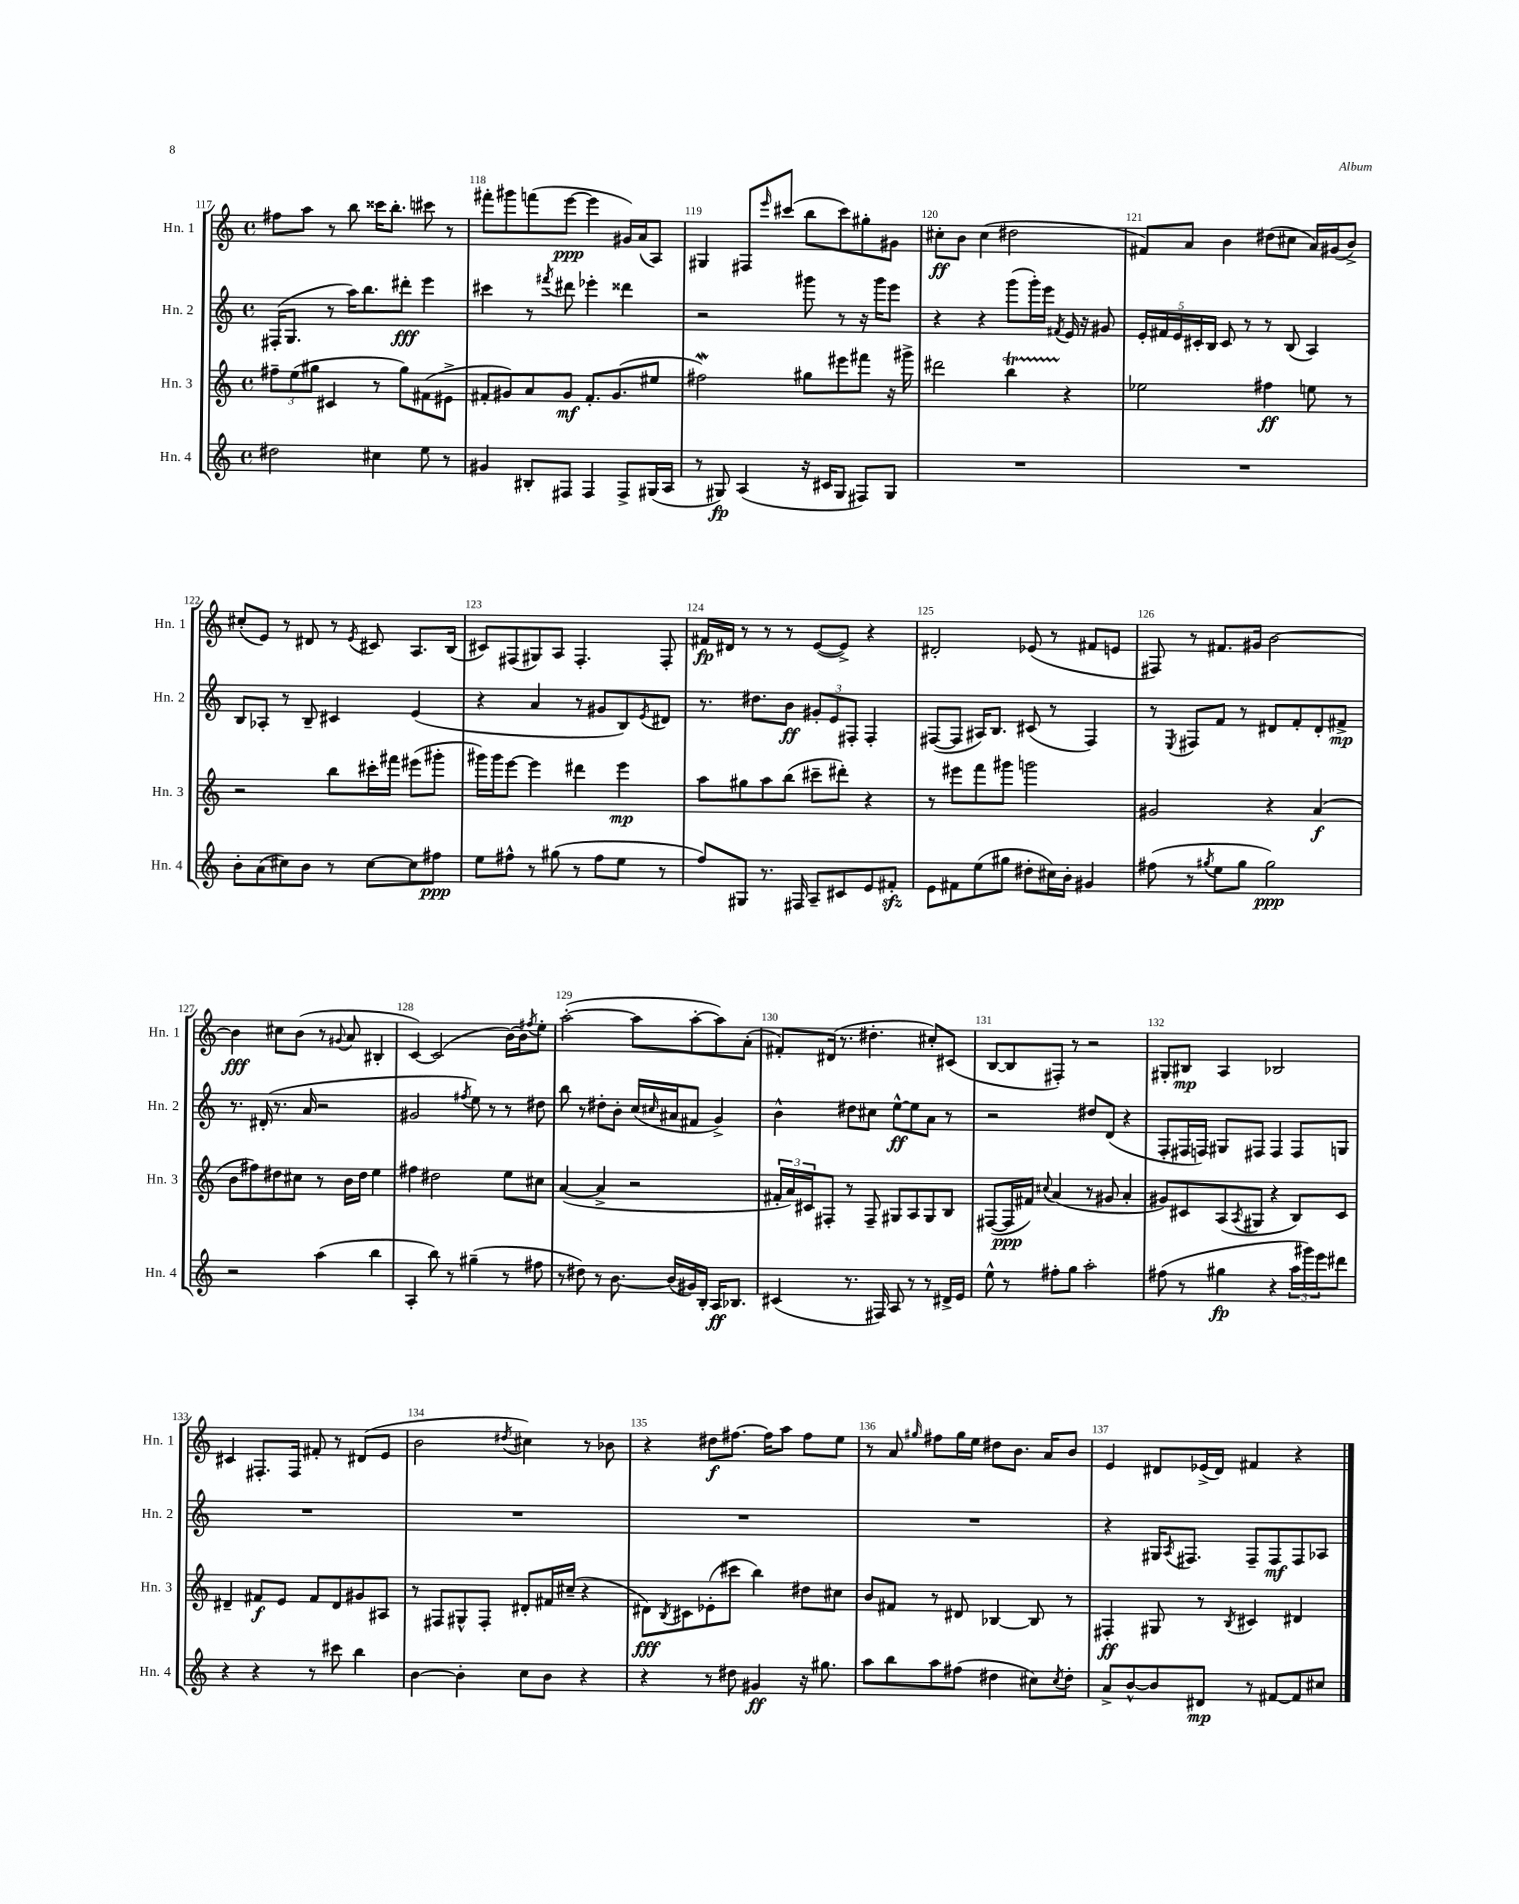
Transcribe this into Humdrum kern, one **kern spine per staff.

**kern	**dynam	**kern	**dynam	**kern	**dynam	**kern	**dynam
*part4	*part4	*part3	*part3	*part2	*part2	*part1	*part1
*staff4	*staff4	*staff3	*staff3	*staff2	*staff2	*staff1	*staff1
*I"Hn. 4	*	*I"Hn. 3	*	*I"Hn. 2	*	*I"Hn. 1	*
*I'Hn. 4	*	*I'Hn. 3	*	*I'Hn. 2	*	*I'Hn. 1	*
*clefG2	*	*clefG2	*	*clefG2	*	*clefG2	*
*k[]	*	*k[]	*	*k[]	*	*k[]	*
*M4/4	*	*M4/4	*	*M4/4	*	*M4/4	*
*met(c)	*	*met(c)	*	*met(c)	*	*met(c)	*
=117	=117	=117	=117	=117	=117	=117	=117
2dd#X\	.	12ff#X~\L	.	(16F#X'/KL	.	8ff#X\L	.
.	.	.	.	8.G/J	.	.	.
.	.	(12ee\	.	.	.	.	.
.	.	.	.	.	.	8aa\J	.
.	.	12gg#X\J	.	.	.	.	.
.	.	4c#X/	.	8r	.	8r	.
.	.	.	.	16aa\KL)	.	8bb\	.
.	.	.	.	8.bb\	.	.	.
4cc#X\	.	8r	.	.	.	16ccc##X\KL	.
.	.	.	.	.	.	8.bb'\J	.
.	.	8gg#\L)	.	8ddd#X'\J	fff	.	.
8ee\	.	(8f#X\	.	4eee\	.	8ccc#X\	.
8r	.	8e#X^\J	.	.	.	8r	.
=118	=118	=118	=118	=118	=118	=118	=118
4g#X/	.	8f#X'/L	.	4ccc#X\	.	8fff#X'\L	.
.	.	8g#X/)	.	.	.	8ggg#X\	.
8B#X'/L	.	8a/	.	8r	.	(8fffn\	.
.	.	.	.	8qfff#X/	.	.	.
8F#X/J	.	8g#/J	mf	8ddd#X\	.	[8eee\J	ppp
4F#/	.	8.f#'/L	.	4eee-X'\	.	4eee\]	.
.	.	(8.g#/	.	.	.	.	.
8F#^/L	.	.	.	4ddd##X\	.	16g#X/LL)	.
.	.	.	.	.	.	(16a/J	.
(16G#X/L	.	8ee#X/J	.	.	.	8A/J)	.
16A/JJ	.	.	.	.	.	.	.
=119	=119	=119	=119	=119	=119	=119	=119
8r	.	2ff#XW\)	.	2r	.	4G#X/	.
8G#X/)	fp	.	.	.	.	.	.
(4A/	.	.	.	.	.	8F#X/L	.
.	.	.	.	.	.	16qqeee/	.
.	.	.	.	.	.	(8ccc#X/J	.
16r	.	8gg#X\L	.	8ggg#X\	.	8bb\L	.
16c#X/KL	.	.	.	.	.	.	.
8G#/J	.	8eee#X\	.	8r	.	8ccc#\)	.
8F#X/L)	.	8fff#X\J	.	16r	.	8gg#X'\	.
.	.	.	.	16ggg#\KL	.	.	.
8G#/J	.	16r	.	8eee\J	.	8g#X\J	.
.	.	16ggg#X^\	.	.	.	.	.
=120	=120	=120	=120	=120	=120	=120	=120
1r	.	2ddd#X\	.	4r	.	8cc#X'\L	ff
.	.	.	.	.	.	8b\J	.
.	.	.	.	4r	.	(4cc#\	.
.	.	4bbt\	.	(8ggg\L	.	2dd#X\	.
.	.	.	.	16ggg'\L)	.	.	.
.	.	.	.	16eee\JJ	.	.	.
.	.	.	.	8qf#X/	.	.	.
.	.	4r	.	16e/	.	.	.
.	.	.	.	16r	.	.	.
.	.	.	.	8g#X/	.	.	.
=121	=121	=121	=121	=121	=121	=121	=121
1r	.	2ee-X\	.	20e'/LL	.	8f#X/L)	.
.	.	.	.	20f#X/	.	.	.
.	.	.	.	20e/	.	.	.
.	.	.	.	.	.	8a/J	.
.	.	.	.	20c#X'/	.	.	.
.	.	.	.	20B/JJ	.	.	.
.	.	.	.	8c#/	.	4b\	.
.	.	.	.	8r	.	.	.
.	.	4ff#X\	ff	8r	.	(8dd#X\L	.
.	.	.	.	(8B/	.	8cc#X\J	.
.	.	8een\	.	4A/)	.	16a/LL)	.
.	.	.	.	.	.	(16g#X/J	.
.	.	8r	.	.	.	8b^/J)	.
!!LO:LB:g=z
=122	=122	=122	=122	=122	=122	=122	=122
8b'\L	.	2r	.	8B/L	.	(8cc#X'/L	.
(8a\	.	.	.	8A-X'/J	.	8e/J)	.
8cc#X\)	.	.	.	8r	.	8r	.
8b\J	.	.	.	8B~/	.	8d#X/	.
8r	.	8bb\L	.	4c#X/	.	8r	.
.	.	.	.	.	.	8qe/	.
[8cc#\L	.	16ccc#X'\L	.	.	.	8c#X/	.
.	.	16fff#X\JJ	.	.	.	.	.
8cc#\]	.	(8eee#X\L	.	(4e/	.	8.A/L	.
8ff#X\J	ppp	8ggg#X'\J	.	.	.	.	.
.	.	.	.	.	.	(16B/Jk	.
=123	=123	=123	=123	=123	=123	=123	=123
8ee\L	.	16ggg#X\LL)	.	4r	.	8c#X/L)	.
.	.	16ggg#\J	.	.	.	.	.
8ff#X^^\J	.	[8eee\J	.	.	.	(8F#X/	.
8r	.	4eee\]	.	4a/	.	8G#X/)	.
(8gg#X\	.	.	.	.	.	8A/J	.
8r	.	4ddd#X\	.	8r	.	4.F#'/	.
8ff#\L	.	.	.	8g#X/L	.	.	.
8ee\J	.	4eee\	mp	8B/)	.	.	.
.	.	.	.	8qe/	.	.	.
8r	.	.	.	8d#X/J	.	8F#'/	.
=124	=124	=124	=124	=124	=124	=124	=124
8ff/L)	.	8aa\L	.	8.r	.	16f#X/LL	fp
.	.	.	.	.	.	16d#X/JJ	.
8G#X/J	.	8gg#X\	.	.	.	8r	.
.	.	.	.	8.dd#X\L	.	.	.
8.r	.	8aa\	.	.	.	8r	.
.	.	(8bb\J	.	8b\J	ff	8r	.
16F#X/	.	.	.	.	.	.	.
8A~/L	.	8ccc#X~\L	.	12g#X'/L	.	([8e/L	.
.	.	.	.	12e/	.	.	.
8c#X/	.	8ddd#X'\J)	.	.	.	8e^/J])	.
.	.	.	.	12F#X'/J	.	.	.
8e/	.	4r	.	4F#'/	.	4r	.
8f#Xzz'/J	.	.	.	.	.	.	.
=125	=125	=125	=125	=125	=125	=125	=125
8e\L	.	8r	.	([8F#X/L	.	2d#X'/	.
8f#X\	.	8eee#X\L	.	8F#/J]	.	.	.
(8ee\	.	8fff\	.	16A#X/KL)	.	.	.
.	.	.	.	8.B/J	.	.	.
8gg#X\J	.	8ggg#X\J	.	.	.	.	.
8dd#X'\L	.	2gggn\	.	(8c#X/	.	(8e-X/	.
16cc#X\L)	.	.	.	8r	.	8r	.
16b'\JJ	.	.	.	.	.	.	.
4g#X/	.	.	.	4F#/)	.	8f#X/L	.
.	.	.	.	.	.	8en/J	.
=126	=126	=126	=126	=126	=126	=126	=126
(8ff#X\	.	2g#X/	.	8r	.	8F#X/)	.
.	.	.	.	8qE/	.	.	.
8r	.	.	.	8F#X/L	.	8r	.
8qgg#X/	.	.	.	.	.	.	.
8ee\L	.	.	.	8f/J	.	8.f#X/L	.
8gg#\J	.	.	.	8r	.	.	.
.	.	.	.	.	.	16g#X/Jk	.
2gg#\)	ppp	4r	.	8d#X/L	.	[2b\	.
.	.	.	.	8f'/	.	.	.
.	.	(4a/	f	8d#'/	.	.	.
.	.	.	.	8f#X^/J	mp	.	.
!!LO:LB:g=z
=127	=127	=127	=127	=127	=127	=127	=127
2r	.	8b\L	.	8.r	.	4b\]	fff
.	.	8ff#X\)	.	.	.	.	.
.	.	.	.	(16d#X'/	.	.	.
.	.	8dd#X\	.	8.r	.	8cc#X\L	.
.	.	8cc#X\J	.	.	.	(8b\J	.
.	.	.	.	16a/	.	.	.
(4aa\	.	8r	.	2r	.	8r	.
.	.	.	.	.	.	8qqg#X/	.
.	.	16b\LL	.	.	.	8a/	.
.	.	16dd#\JJ	.	.	.	.	.
4bb\	.	4ee\	.	.	.	4B#X'/	.
=128	=128	=128	=128	=128	=128	=128	=128
4A'/	.	4ff#X\	.	2g#X/	.	[4c/)	.
8bb\)	.	2dd#X\	.	.	.	(2c/]	.
8r	.	.	.	.	.	.	.
.	.	.	.	8qff#X/	.	.	.
(4gg#X~\	.	.	.	8ee\)	.	.	.
.	.	.	.	8r	.	.	.
8r	.	8ee\L	.	8r	.	[16b\LL)	.
.	.	.	.	.	.	16b\J]	.
.	.	.	.	.	.	8qff#X/	.
8ff#X\	.	8cc#X\J	.	8dd#X\	.	8ee'\J	.
=129	=129	=129	=129	=129	=129	=129	=129
8r	.	([4a/	.	8bb\	.	([2aa'\	.
8dd#X\)	.	.	.	8r	.	.	.
8r	.	4a^/]	.	8dd#X'\L	.	.	.
[8.b\	.	.	.	8b'\J	.	.	.
.	.	2r	.	(16cc/LL	.	8aa\L]	.
.	.	.	.	16qqcc#X/	.	.	.
(16b/LL]	.	.	.	16a#X/J	.	.	.
16g#X/)	.	.	.	8f#X/J	.	[8aa'\	.
16B'/JJ	.	.	.	.	.	.	.
16A/KL	ff	.	.	4g^/)	.	8aa\])	.
8.B-X/J	.	.	.	.	.	.	.
.	.	.	.	.	.	(8a'\J	.
=130	=130	=130	=130	=130	=130	=130	=130
(4c#X/	.	24f#X'/LL	.	4b^^\	.	8f#X'/L)	.
.	.	24a/)	.	.	.	.	.
.	.	24c#X/J	.	.	.	.	.
.	.	8F#X'/J	.	.	.	(16d#X/Jk	.
.	.	.	.	.	.	8.r	.
8.r	.	8r	.	8dd#X\L	.	.	.
.	.	8F#~/	.	8cc#X\J	.	4.dd#X'\	.
16F#X/)	.	.	.	.	.	.	.
8A/	.	8G#X/L	.	[8ee^^\L	ff	.	.
8r	.	8A/	.	8ee\]	.	.	.
8r	.	8G#/	.	8a\J	.	8cc#X'/L)	.
16d#X^/LL	.	8B/J	.	8r	.	(8c#X/J	.
16e/JJ	.	.	.	.	.	.	.
=131	=131	=131	=131	=131	=131	=131	=131
8ee^^\	.	([8F#X/L	.	2r	.	[8B/L	.
8r	.	16F#/L]	ppp	.	.	8B/]	.
.	.	16f#X/JJ)	.	.	.	.	.
.	.	8qqcc#X/	.	.	.	.	.
8ff#X'\L	.	(4a/	.	.	.	8F#X'/J)	.
8gg\J	.	.	.	.	.	8r	.
2aa'\	.	8r	.	8dd#X/L	.	2r	.
.	.	8g#X/	.	(8d/J	.	.	.
.	.	4a'/	.	4r	.	.	.
=132	=132	=132	=132	=132	=132	=132	=132
(8ff#X\	.	8g#X/L)	.	8F'/L	.	8G#X'/L	.
8r	.	8c#X/	.	16F#X/L	.	8B#X/J	mp
.	.	.	.	16Fn/JJ)	.	.	.
4gg#X\	fp	(8A/	.	8G#X/L	.	4A/	.
.	.	8qA/	.	.	.	.	.
.	.	8G#X/J	.	8F#X/J	.	.	.
4r	.	4r	.	4F#/	.	2B-X/	.
24aa\LL	.	8B/L)	.	8F#/L	.	.	.
24ggg#X\)	.	.	.	.	.	.	.
24eee\J	.	.	.	.	.	.	.
8ddd#X\J	.	8c#/J	.	8Gn/J	.	.	.
!!LO:LB:g=z
=133	=133	=133	=133	=133	=133	=133	=133
4r	.	4d#X~/	.	1r	.	4c#X/	.
4r	.	8f#X/L	f	.	.	8.F#X'/L	.
.	.	8e/J	.	.	.	.	.
.	.	.	.	.	.	16F#/Jk	.
8r	.	8f#/L	.	.	.	8f#X'/	.
8ccc#X\	.	8d#/	.	.	.	8r	.
4bb\	.	8g#X/	.	.	.	(8d#X/L	.
.	.	8A#X/J	.	.	.	8e/J	.
=134	=134	=134	=134	=134	=134	=134	=134
[4b\	.	8r	.	1r	.	2b\	.
.	.	8F#X/L	.	.	.	.	.
4b'\]	.	8G#X^^/	.	.	.	.	.
.	.	8F#'/J	.	.	.	.	.
.	.	.	.	.	.	8qdd#X/	.
8cc\L	.	8d#X'/L	.	.	.	4cc#X\)	.
8b\J	.	16f#X/L	.	.	.	.	.
.	.	(16cc#X~/JJ	.	.	.	.	.
4r	.	4r	.	.	.	8r	.
.	.	.	.	.	.	8b-X\	.
=135	=135	=135	=135	=135	=135	=135	=135
4r	.	8d#X\L)	fff	1r	.	4r	.
.	.	8qB/	.	.	.	.	.
.	.	8c#X\	.	.	.	.	.
8r	.	(8e-X'\	.	.	.	8dd#X\L	f
8dd#X\	.	8ccc#X\J	.	.	.	[8.ff#X\J	.
4g#X/	ff	4bb\)	.	.	.	.	.
.	.	.	.	.	.	16ff#\KL]	.
.	.	.	.	.	.	8aa\J	.
16r	.	8dd#X\L	.	.	.	8ff#\L	.
8.gg#X\	.	.	.	.	.	.	.
.	.	8cc#X\J	.	.	.	8ee\J	.
=136	=136	=136	=136	=136	=136	=136	=136
8aa\L	.	8b/L	.	1r	.	8r	.
8bb\	.	8f#X/J	.	.	.	8a/	.
.	.	.	.	.	.	16qqgg#X/	.
8aa\	.	8r	.	.	.	8ff#X\L	.
(8ff#X\J	.	8d#X/	.	.	.	16gg#\L	.
.	.	.	.	.	.	16ee\JJ	.
4dd#X\	.	[4B-X/	.	.	.	8dd#X\L	.
.	.	.	.	.	.	8.b\J	.
8cc#X\L)	.	8B-/]	.	.	.	.	.
.	.	.	.	.	.	16a/KL	.
8qcc#/	.	.	.	.	.	.	.
8dd#'\J	.	8r	.	.	.	8b/J	.
=137	=137	=137	=137	=137	=137	=137	=137
8a^/L	.	4F#X'/	ff	4r	.	4e/	.
[8b^^/	.	.	.	.	.	.	.
8b/]	.	8G#X/	.	16G#X/KL	.	8d#X/L	.
.	.	.	.	8qA/	.	.	.
.	.	.	.	8.F#X/J	.	.	.
8d#X/J	mp	8r	.	.	.	(16e-X^/L	.
.	.	.	.	.	.	16d#/JJ)	.
.	.	8qB/	.	.	.	.	.
8r	.	4c#X/	.	8F#~/L	.	4f#X/	.
[8f#X/L	.	.	.	8F#/	mf	.	.
8f#/]	.	4d#X/	.	8F#/	.	4r	.
8cc#X/J	.	.	.	8A-X/J	.	.	.
==	==	==	==	==	==	==	==
*-	*-	*-	*-	*-	*-	*-	*-
